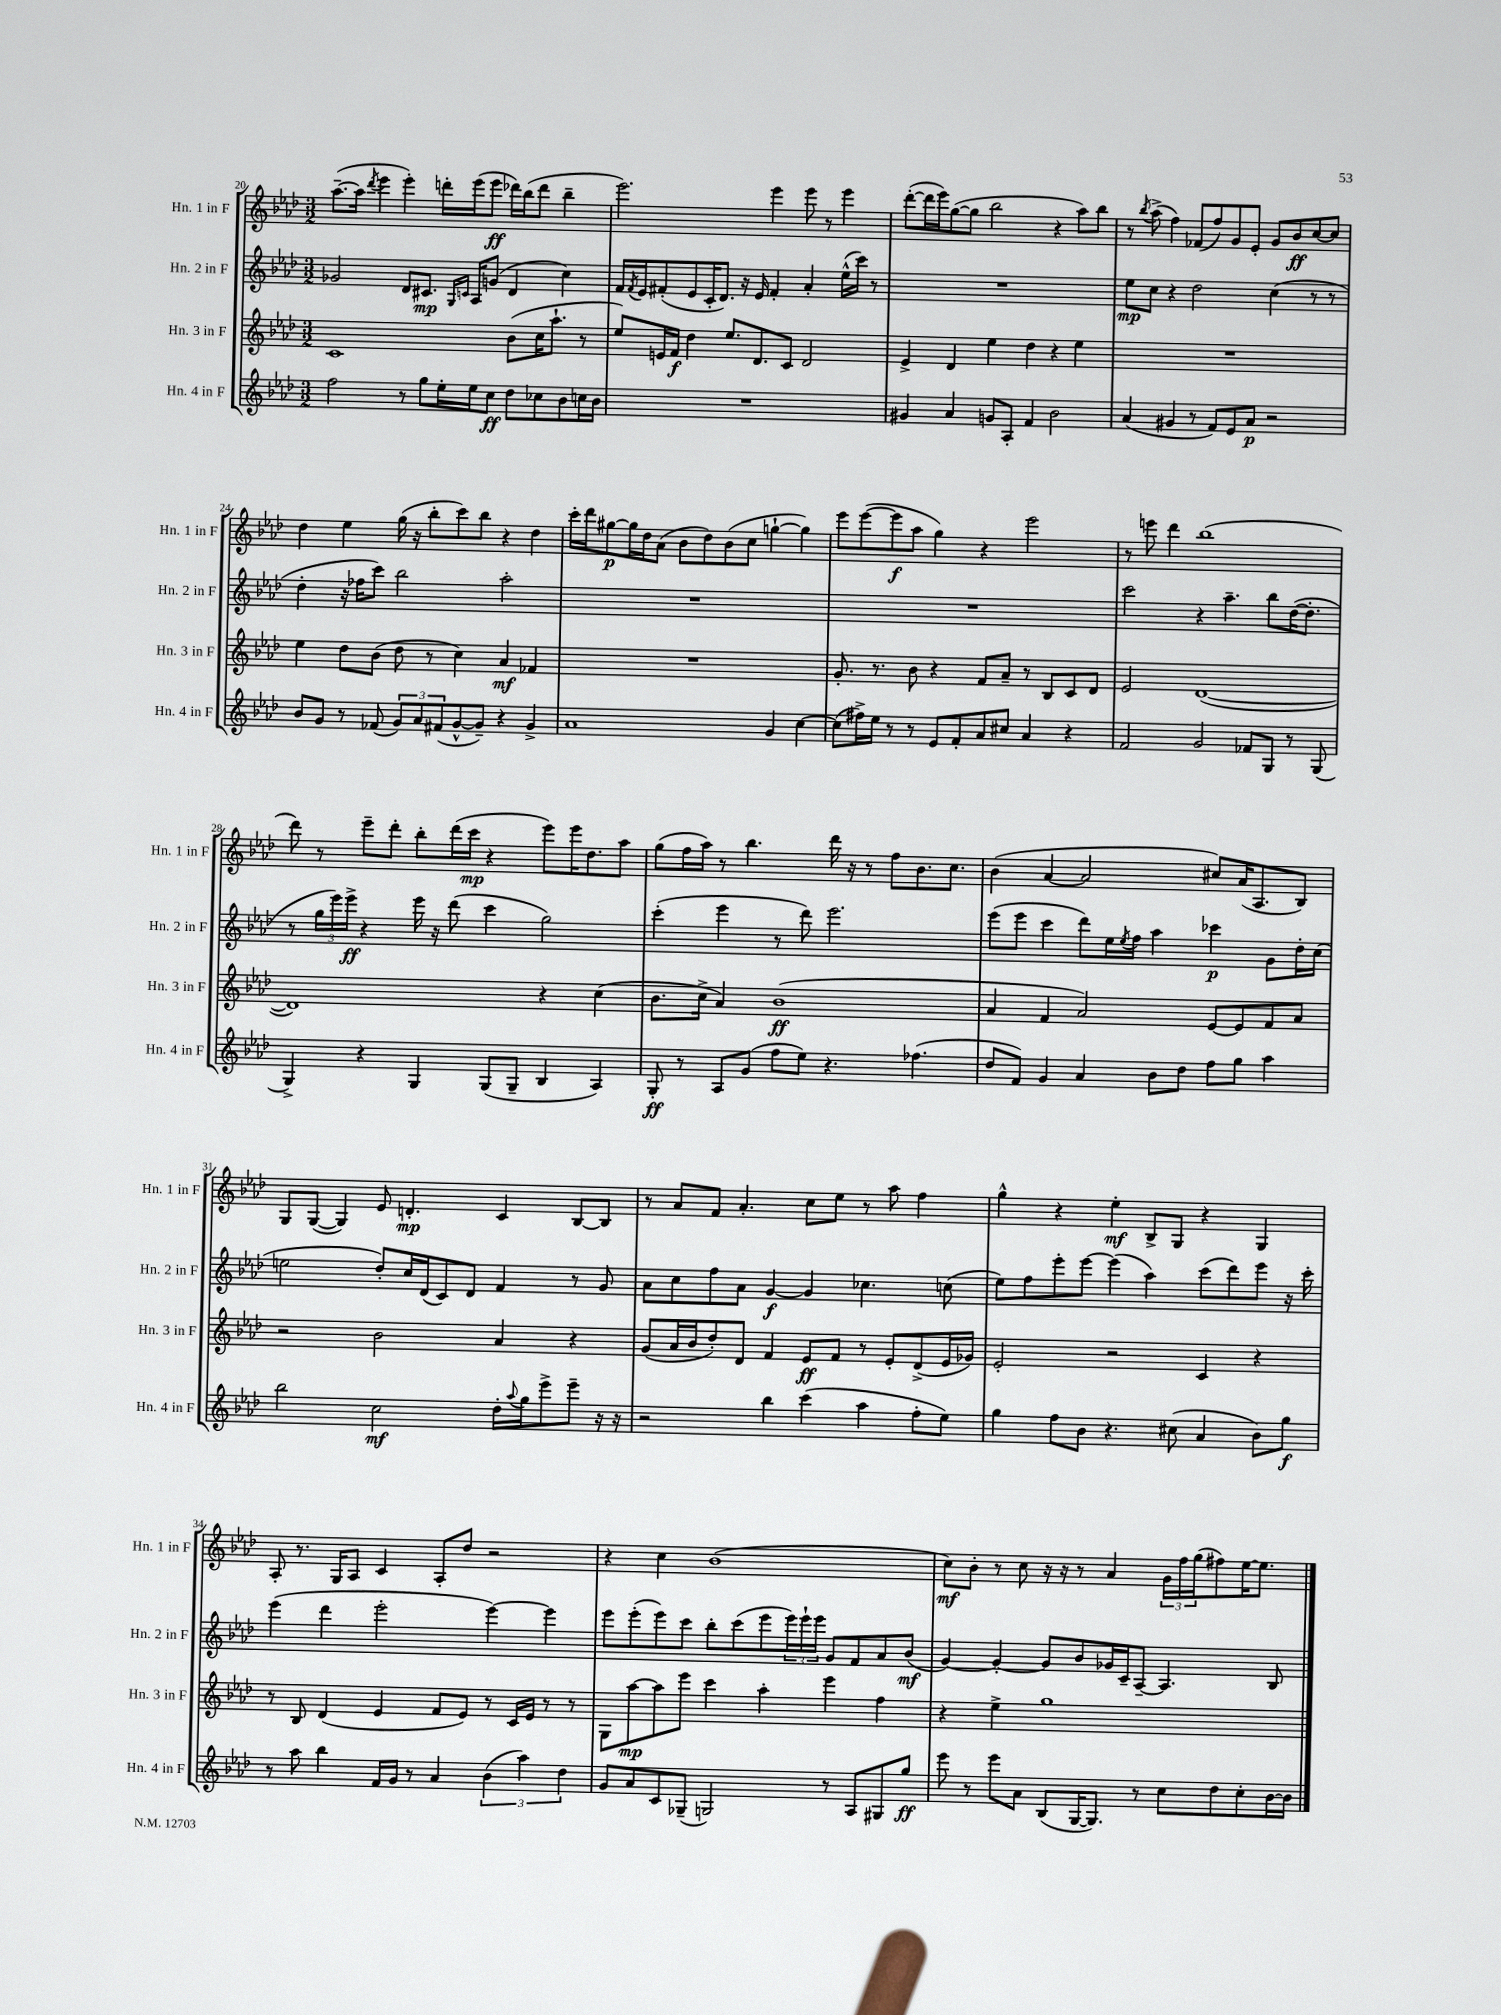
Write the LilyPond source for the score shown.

<<
\new StaffGroup <<
\new Staff = "s0" \with { instrumentName = "Hn. 1 in F" shortInstrumentName = "Hn. 1 in F" } {
    \clef treble \key aes \major \numericTimeSignature \time 3/2
    aes''8.~--( aes''16 \acciaccatura { des'''8 } ees'''4 ees'''4-.) d'''16-. ees'''16( ees'''8\ff des'''16) bes''16( des'''8 bes''4-- |
    ees'''2.) ees'''4 ees'''8 r8 ees'''4 |
    des'''8~-.( des'''16 ees'''16) g''8~( g''8 bes''2 r4 aes''8) bes''8 |
    r8 \acciaccatura { bes''8 } aes''8->( f''4) fes'8( f''8) g'8 ees'8-. g'8 bes'8\ff c''8~ c''8 |
    des''4 ees''4 g''16( r16 bes''8-. c'''8) bes''8 r4 des''4 |
    c'''16-. des'''16 gis''8~\p gis''16 des''16 aes'8( bes'8 des''8) bes'8( c''8 g''4~-! g''4) |
    ees'''8 ees'''8~( ees'''8\f aes''8 g''4) r4 ees'''2 |
    r8 e'''8 des'''4 bes''1( |
    des'''8) r8 ees'''8-- des'''8-. bes''8-. des'''16( c'''16\mp r4 ees'''8) ees'''16 des''8. aes''8 |
    g''8( f''16 aes''16) r8 bes''4. des'''16 r16 r8 f''8 bes'8. c''8. |
    bes'4( aes'4~ aes'2 cis''8) aes'16( aes8. bes8) |
    g8 g8~( g4) ees'8 d'4.-.\mp c'4 bes8~ bes8 |
    r8 aes'8 f'8 aes'4.-. c''8 ees''8 r8 aes''8 f''4 |
    g''4-^ r4 ees''4-.\mf bes8-> g8 r4 g4 |
    aes8-. r8. g16 aes8 c'4 aes8-. des''8 r2 |
    r4 c''4 bes'1( |
    c''8\mf) bes'8-. r8 c''8 r16 r16 r8 aes'4 \tuplet 3/2 { g'16 f''16 g''16( } fis''8) ees''16~ ees''8. \bar "|." |
}
\new Staff = "s1" \with { instrumentName = "Hn. 2 in F" shortInstrumentName = "Hn. 2 in F" } {
    \clef treble \key aes \major \numericTimeSignature \time 3/2
    ges'2 des'8 cis'8.\mp \grace { g16 c'16 } aes16 g'8( des'4 c''4) |
    f'16 \acciaccatura { f'8 } ees'16 fis'8-.( ees'8 c'16-. des'8.) r16 ees'16 fis'4-. aes'4-. ees''16-^( c'''16) r8 |
    R1. |
    ees''8\mp c''8 r4 des''2 c''4( r8 r8 |
    des''4-. r16 fes''16 c'''8) bes''2 aes''2-. |
    R1. |
    R1. |
    c'''2 r4 aes''4.-- bes''8 des''16~( des''8.-. |
    r8 \tuplet 3/2 { g''16 ees'''16) ees'''16->\ff } r4 ees'''16 r16 des'''8( c'''4 g''2) |
    c'''4-.( ees'''4 r8 des'''8) ees'''2. |
    ees'''8( ees'''8 c'''4 des'''8) ees''16 \acciaccatura { ees''8 } f''16 aes''4 ces'''4\p g'8 des''16-. c''16( |
    e''2 des''8-.) c''16 des'16( c'8) des'8 f'4 r8 g'8 |
    aes'8 c''8 f''8 aes'8 g'4~\f g'4 ces''4. c''8( |
    ees''8) f''8 ees'''8-. ees'''8~ ees'''4( aes''4) c'''8( des'''8) ees'''8 r16 c'''16-. |
    ees'''4( des'''4 ees'''2-. ees'''4~) ees'''4 |
    ees'''8 ees'''8-.( ees'''8) c'''8 bes''8-. c'''8( ees'''8 \tuplet 3/2 { ees'''16) ees'''16-! ees'''16 } g'8 f'8 aes'8 bes'8\mf( |
    g'4~) g'4~-. g'8 bes'8 ges'16 c'16-- aes8~-- aes4. bes8 \bar "|." |
}
\new Staff = "s2" \with { instrumentName = "Hn. 3 in F" shortInstrumentName = "Hn. 3 in F" } {
    \clef treble \key aes \major \numericTimeSignature \time 3/2
    c'1 bes'8( c''16 aes''8.-! r8 |
    ees''8) e'16 f'16\f des''4 ees''8. des'8. c'8 des'2 |
    ees'4-> des'4 ees''4 des''4 r4 ees''4 |
    R1. |
    ees''4 des''8 bes'8( des''8 r8 c''4) aes'4\mf fes'4 |
    R1. |
    g'8.-. r8. bes'8 r4 f'8 aes'8-- r8 bes8 c'8 des'8 |
    ees'2 des'1~( |
    des'1) r4 c''4( |
    bes'8. c''16-> aes'4) bes'1\ff( |
    aes'4 f'4 aes'2) ees'8~ ees'8 f'8 aes'8 |
    r2 bes'2 aes'4 r4 |
    g'8( aes'16 bes'16 des''8-.) des'8 f'4 ees'8\ff f'8 r8 ees'8-. des'8->( ees'16 ges'16) |
    ees'2-. r2 c'4 r4 |
    r8 bes8 des'4( ees'4 f'8 ees'8) r8 c'16 ees'16 r8 r8 |
    g8 aes''8~\mp aes''8 ees'''8 c'''4 aes''4-. ees'''4 f''4 |
    r4 ees''4-> g''1 \bar "|." |
}
\new Staff = "s3" \with { instrumentName = "Hn. 4 in F" shortInstrumentName = "Hn. 4 in F" } {
    \clef treble \key aes \major \numericTimeSignature \time 3/2
    f''2 r8 g''8 ees''16-. ees''16 c''8\ff des''8 ces''8 bes'8 c''16 bes'16 |
    R1. |
    gis'4 aes'4 g'8 aes8-. f'4 bes'2 |
    aes'4( gis'4 r8 f'8) ees'8 aes'8\p r2 |
    bes'8 g'8 r8 fes'8( \tuplet 3/2 { g'8) aes'8 fis'8( } g'8~-^ g'8--) r4 g'4-> |
    aes'1 g'4 c''4~ |
    c''8( fis''16->) ees''16 r8 r8 ees'8 f'8-. aes'8 cis''8 aes'4 r4 |
    f'2 g'2 fes'8 g8 r8 g8( |
    g4->) r4 g4 g8( g8-- bes4 aes4) |
    g8-.\ff r8 aes8 g'8( f''8 ees''8) r4. fes''4.( |
    des''8 f'8) g'4 aes'4 bes'8 des''8 f''8 g''8 aes''4 |
    bes''2 c''2\mf des''16-. \appoggiatura { aes''8 } g''16 ees'''8-> ees'''8-- r16 r16 |
    r2 bes''4 c'''4( aes''4 f''8-. ees''8) |
    g''4 f''8 bes'8 r4. cis''8( aes'4 bes'8) g''8\f |
    r8 aes''8 bes''4 f'16 g'16 r8 aes'4 \tuplet 3/2 { bes'4( aes''4) des''4 } |
    g'8 aes'8 c'8 ges8--( g2) r8 aes8 gis8 g''8\ff |
    ees'''8 r8 ees'''8 aes'8 bes8( g16~ g8.) r8 c''8 des''8 c''8-. bes'16~ bes'16 \bar "|." |
}
>>
>>
\layout { \context { \Score currentBarNumber = #20 } }
